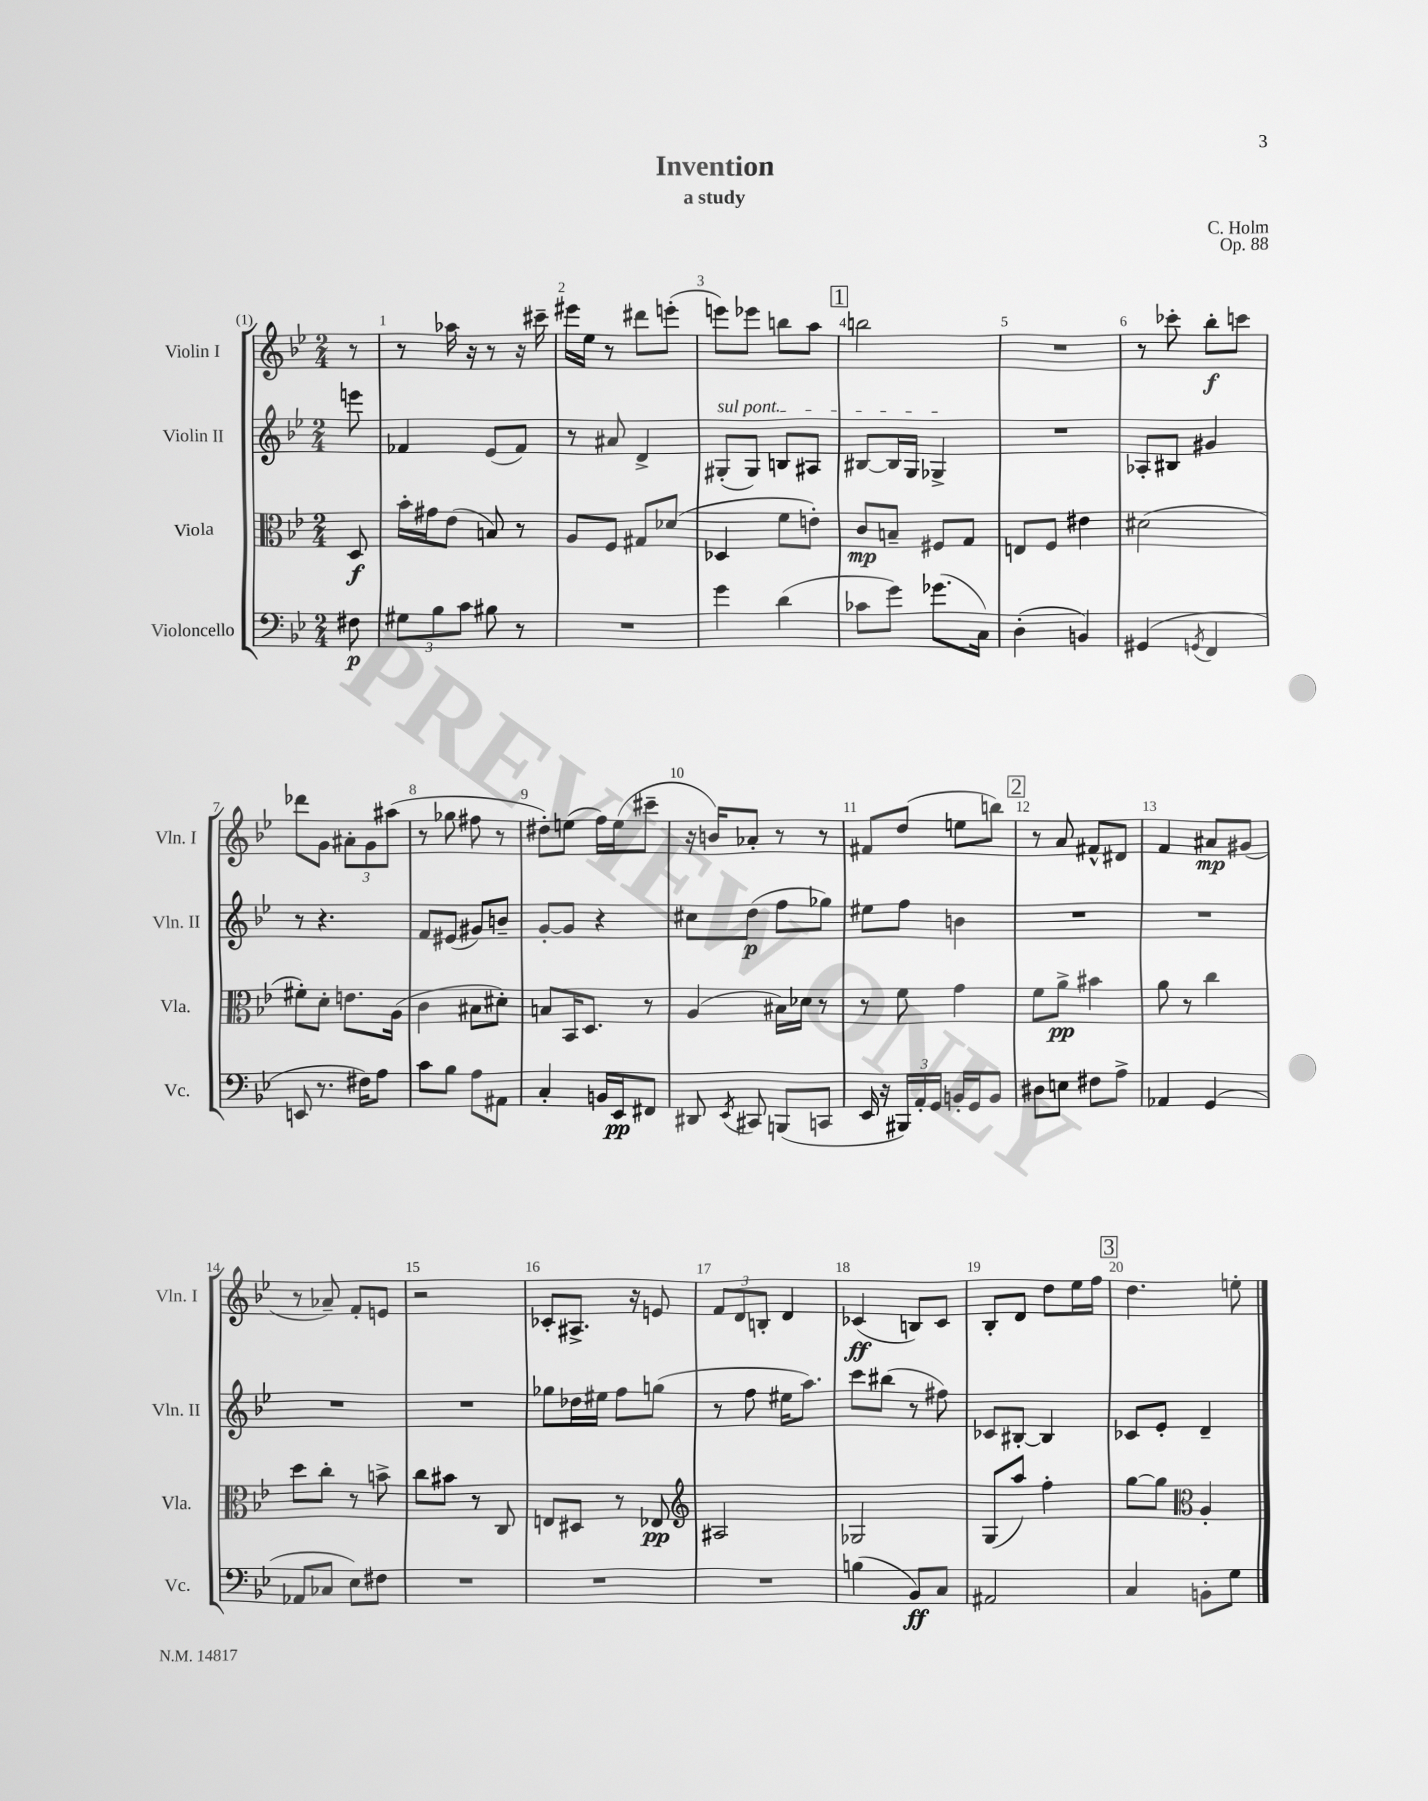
\header { title = "Invention" composer = "C. Holm" subtitle = "a study" opus = "Op. 88" }
<<
\new StaffGroup <<
\new Staff = "s0" \with { instrumentName = "Violin I" shortInstrumentName = "Vln. I" } {
    \clef treble \key bes \major \numericTimeSignature \time 2/4 \partial 8
    \autoBeamOff r8 |
    r8 aes''16 r16 r8 r16 cis'''16-- |
    eis'''16[ ees''16] r8 dis'''8[ e'''8]-.( |
    e'''8[) ees'''8] b''8[ a''8] |
    \mark \markup { \box "1" } b''2 |
    R2 |
    r8 ces'''8-. bes''8[-.\f c'''8] |
    des'''8[ g'8] \tuplet 3/2 { ais'8[-. g'8 ais''8]( } |
    r8 ges''8 fis''8 r8 |
    dis''8[-.) e''8]( f''16[) e''16( cis'''8]-- |
    r16 b'16[) aes'8]-. r8 r8 |
    fis'8[ d''8]( e''8[ b''8]) |
    \mark \markup { \box "2" } r8 a'8 fis'8[-^ dis'8] |
    f'4 ais'8[\mp gis'8]( |
    r8 aes'8--) f'8[-. e'8] |
    r2 |
    ces'8[-. ais8.]-> r16 e'8 |
    \tuplet 3/2 { f'8[ d'8 b8]-. } d'4 |
    ces'4\ff( b8[) ces'8] |
    bes8[-. d'8] d''8[ ees''16 f''16] |
    \mark \markup { \box "3" } d''4. e''8-. \bar "|." |
}
\new Staff = "s1" \with { instrumentName = "Violin II" shortInstrumentName = "Vln. II" } {
    \clef treble \key bes \major \numericTimeSignature \time 2/4 \partial 8
    \autoBeamOff e'''8 |
    fes'4 ees'8[( fes'8]) |
    r8 ais'8 d'4-> |
    \once \override TextSpanner.bound-details.left.text = \markup { \italic "sul pont." } gis8[-.\startTextSpan( gis8]) b8[ ais8] |
    \mark \markup { \box "1" } bis8[~ bis16 g16] ges4->\stopTextSpan |
    R2 |
    aes8[-. bis8] gis'4 |
    r8 r4. |
    f'8[ eis'8]( gis'8[) b'8]-- |
    g'8[~-. g'8] r4 |
    cis''8[ d''8]\p( f''8[ ges''8]) |
    eis''8[ f''8] b'4 |
    \mark \markup { \box "2" } R2 |
    R2 |
    R2 |
    R2 |
    ges''8[ des''16 eis''16] f''8[ g''8]( |
    r8 f''8 eis''16[ a''8.]) |
    c'''8[ bis''8]( r8 fis''8) |
    ces'8[ bis8]~-. bis4 |
    \mark \markup { \box "3" } ces'8[ ees'8]-. d'4-- \bar "|." |
}
\new Staff = "s2" \with { instrumentName = "Viola" shortInstrumentName = "Vla." } {
    \clef alto \key bes \major \numericTimeSignature \time 2/4 \partial 8
    \autoBeamOff d8\f |
    bes'16[-. gis'16 ees'8]( b8) r8 |
    a8[ f8] gis8[ des'8]( |
    des4 f'8[ e'8]-.) |
    \mark \markup { \box "1" } c'8[\mp b8]-- fis8[ g8] |
    e8[ f8] eis'4 |
    dis'2( |
    fis'8[-.) d'8]-. e'8.[ a16]( |
    c'4 bis8[ dis'8]-.) |
    b8[ bes,16 d8.] r8 |
    a4( bis16[) des'16] r8 |
    r8 f'8 g'4 |
    \mark \markup { \box "2" } f'8[ a'8]->\pp bis'4 |
    a'8 r8 c''4 |
    d''8[ c''8]-. r8 b'8-> |
    c''8[ bis'8] r8 c8 |
    e8[ dis8] r8 ees8\pp |
    \clef treble ais2 |
    ges2 |
    g8[( a''8]) f''4-. |
    \mark \markup { \box "3" } g''8[~ g''8] \clef alto a4-. \bar "|." |
}
\new Staff = "s3" \with { instrumentName = "Violoncello" shortInstrumentName = "Vc." } {
    \clef bass \key bes \major \numericTimeSignature \time 2/4 \partial 8
    \autoBeamOff fis8\p |
    \tuplet 3/2 { gis8[ bes8 c'8] } bis8 r8 |
    R2 |
    g'4 d'4( |
    \mark \markup { \box "1" } ces'8[ g'8]) ges'8.[( c16]) |
    d4-.( b,4) |
    gis,4( \acciaccatura { g,8 } f,4 |
    e,8 r8. fis16[) a8] |
    c'8[ bes8] a8[ ais,8] |
    c4-. b,16[ ees,16\pp fis,8] |
    dis,8 \acciaccatura { ees,8 } cis,8 b,,8[( c,8] |
    ees,16 r16 \tuplet 3/2 { bis,,16[) a,16-. g,16] } b,16[-. g,16 b,8] |
    \mark \markup { \box "2" } dis8[ e8] fis8[ a8]-> |
    aes,4 g,4( |
    aes,8[ ces8] ees8[) fis8] |
    R2 |
    R2 |
    R2 |
    b4( bes,8[\ff) c8] |
    ais,2 |
    \mark \markup { \box "3" } c4 b,8[-. g8] \bar "|." |
}
>>
>>
\layout { \context { \Score \override BarNumber.break-visibility = ##(#f #t #t) barNumberVisibility = #all-bar-numbers-visible } }
